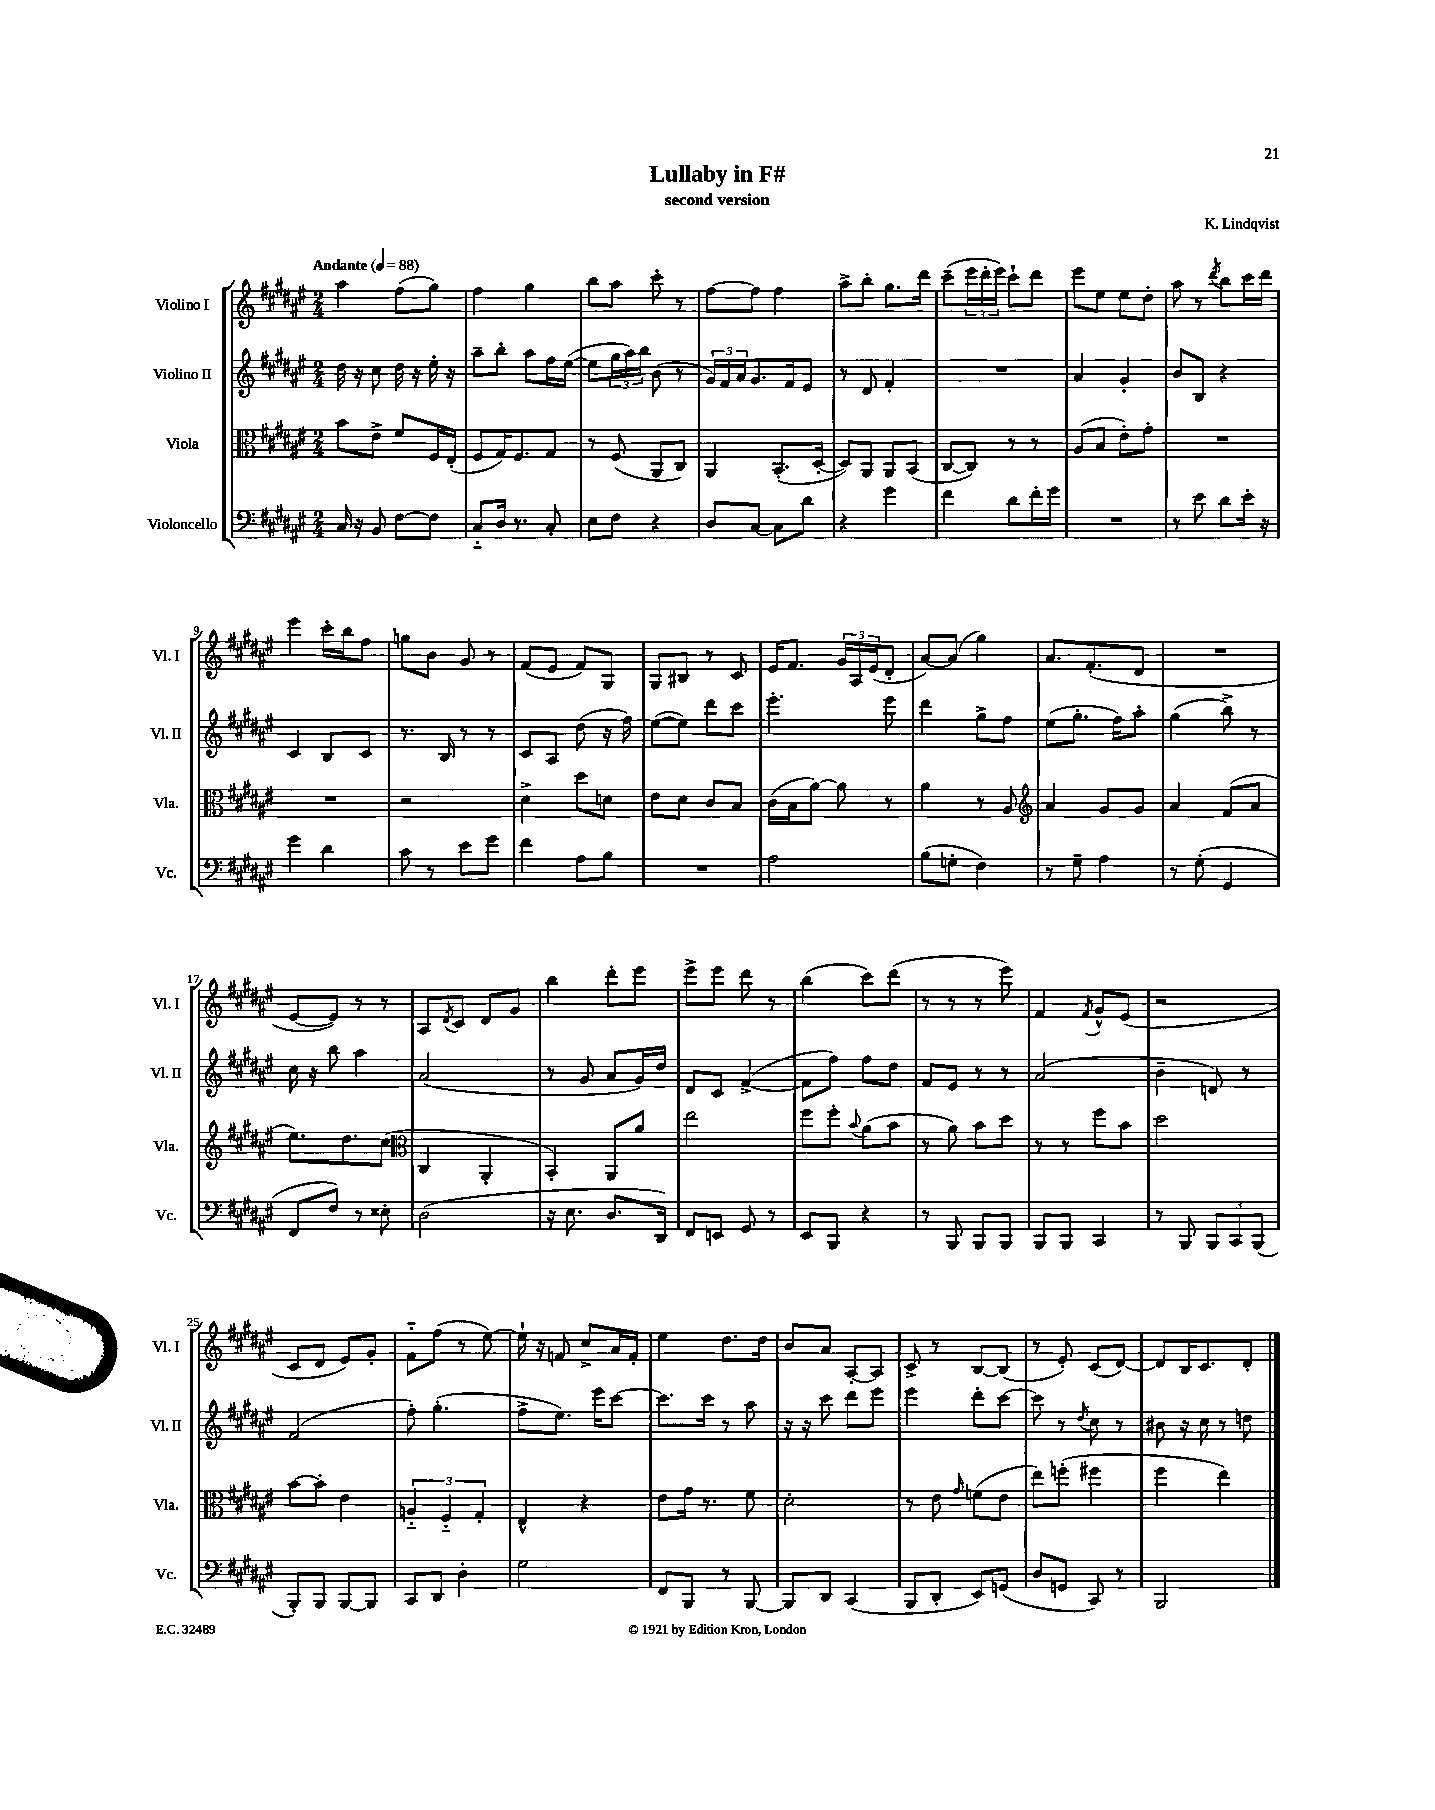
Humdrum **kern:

**kern	**kern	**kern	**kern
*part4	*part3	*part2	*part1
*staff4	*staff3	*staff2	*staff1
*I"Violoncello	*I"Viola	*I"Violino II	*I"Violino I
*I'Vc.	*I'Vla.	*I'Vl. II	*I'Vl. I
*clefF4	*clefC3	*clefG2	*clefG2
*k[f#c#g#d#a#e#]	*k[f#c#g#d#a#e#]	*k[f#c#g#d#a#e#]	*k[f#c#g#d#a#e#]
*M2/4	*M2/4	*M2/4	*M2/4
*MM88	*MM88	*MM88	*MM88
=1	=1	=1	=1
!	!	!	!LO:TX:a:B:t=Andante
16C#/	8b\L	16dd#\	4aa#\
16r	.	16r	.
8BB/	8e#^\J	8cc#\	.
[8F#\L	8f#/L	16dd#\	(8ff#\L
.	.	16r	.
8F#\J]	16F#/L	16ee#'\	8gg#\J)
.	(16E#'/JJ	16r	.
=2	=2	=2	=2
8C#/L	8F#/L	8aa#~\L	4ff#\
16D#/Jk	16G#/K)	8bb'\J	.
8.r	8.F#/	.	.
.	.	8aa#\L	4gg#\
8C#'/	8G#/J	16ff#\L	.
.	.	([16ee#\JJ	.
=3	=3	=3	=3
8E#\L	8r	8ee#\L]	8bb\L
8F#\J	(8F#/	24gg#\L	8aa#\J
.	.	24aa#\)	.
.	.	24bb\JJ	.
4r	8AA#/L	(8b\	8ccc#'\
.	8C#/J)	8r	8r
=4	=4	=4	=4
8D#/L	4AA#/	24g#/LL)	[8ff#\L
.	.	24f#/	.
.	.	24a#/J	.
[8C#/J	.	8.g#/	8ff#\J]
8C#\L]	(8.BB'/L	.	4ff#\
.	.	16f#/k	.
8d#\J	.	8e#/J	.
.	[16D#'/Jk	.	.
=5	=5	=5	=5
4r	8D#/L])	8r	8aa#^\L
.	8AA#/J	8d#/	8bb'\J
4g#\	8AA#/L	4f#'/	8.gg#\L
.	(8BB/J	.	.
.	.	.	16ddd#\Jk
=6	=6	=6	=6
4f#\	[8C#/L	2r	(8ccc#~\L
.	8C#/J])	.	24eee#\L
.	.	.	24ddd#'\
.	.	.	24eee#\JJ)
8d#\L	8r	.	8ccc#`\L
16f#'\L	8r	.	8ddd#\J
16g#\JJ	.	.	.
=7	=7	=7	=7
2r	(8A#/L	4a#/	8eee#\L
.	8B/J	.	8ee#\J
.	8e#'\L)	4g#'/	8ee#\L
.	8g#'\J	.	8dd#'\J
=8	=8	=8	=8
8r	2r	8b/L	8aa#\
8e#\	.	8B/J	8r
.	.	.	8qddd#/
8d#\L	.	4r	8bb\L
16e#'\Jk	.	.	16ccc#\L
16r	.	.	16ddd#\JJ
!!LO:LB:g=z
=9	=9	=9	=9
4g#\	2r	4c#/	4eee#\
4d#\	.	8B/L	16ccc#'\LL
.	.	.	16bb\J
.	.	8c#/J	8ff#\J
=10	=10	=10	=10
8c#\	2r	8.r	8ggn\L
8r	.	.	8b\J
.	.	16B/	.
8e#\L	.	8r	8g#/
8g#\J	.	8r	8r
=11	=11	=11	=11
4f#\	4d#^\	8c#/L	(8f#/L
.	.	8A#/J	8e#/J
8A#\L	8dd#\L	(8dd#\	8f#/L)
8B\J	8dn\J	16r	8G#/J
.	.	16ff#\)	.
=12	=12	=12	=12
2r	8e#\L	([8ee#\L	8G#/L
.	8d#\J	8ee#\J])	8B#X/J
.	8c#/L	8ddd#\L	8r
.	8B/J	8ccc#\J	8c#/
=13	=13	=13	=13
2A#\	(16c#\LL	4.eee#'\	16e#/KL
.	16B\J	.	8.f#/J
.	[8a#\J)	.	.
.	8a#\]	.	24g#/LL
.	.	.	24A#/
.	.	.	(24e#/J
.	8r	8eee#\	8d#'/J
=14	=14	=14	=14
(8B\L	4a#\	4ddd#\	[8a#/L)
8Gn'\J	.	.	(8a#/J]
4F#\)	8r	8gg#^\L	4gg#\)
.	8A#/	8ff#\J	.
=15	=15	=15	=15
*	*clefG2	*	*
8r	4a#/	(8ee#\L	8.a#/L
8G#~\	.	8.gg#'\J	.
.	.	.	(8.f#'/
4A#\	8g#/L	.	.
.	.	16ff#\KL)	.
.	8g#/J	8aa#'\J	8d#/J
=16	=16	=16	=16
8r	4a#/	(4gg#\	2r
(8G#'\	.	.	.
4GG#/	(8f#/L	8bb^\)	.
.	8a#/J	8r	.
!!LO:LB:g=z
=17	=17	=17	=17
8FF#/L	8.ee#\L)	16cc#\	[8e#/L
.	.	16r	.
8F#/J)	.	8bb\	8e#/J])
.	8.dd#\	.	.
8r	.	4aa#\	8r
8E##X'\	(8cc#\J	.	8r
=18	=18	=18	=18
*	*clefC3	*	*
(2D#\	4C#/	(2a#/	8A#/L
.	.	.	8qd#/
.	.	.	8c#/J
.	4AA#'/	.	8d#/L
.	.	.	8g#/J
=19	=19	=19	=19
16r	4BB'/)	8r	4bb\
8.E#\	.	.	.
.	.	8g#/	.
8.D#/L	8AA#/L	8a#/L	8ddd#'\L
.	8a#/J	16g#/L)	8eee#\J
16DD#/Jk)	.	16dd#/JJ	.
=20	=20	=20	=20
8FF#/L	2ee#\	8d#/L	8eee#^\L
8EEn/J	.	8c#/J	8eee#\J
8GG#/	.	([4f#^/	8ddd#\
8r	.	.	8r
=21	=21	=21	=21
8EE#/L	8ff#\L	8f#\L]	(4bb\
8BBB/J	8ff#'\J	8ff#\J)	.
.	8qqb/	.	.
4r	(8a#\L	8ff#\L	8ccc#\L)
.	8b\J	8dd#\J	(8ddd#\J
=22	=22	=22	=22
8r	8r	8f#/L	8r
8BBB/	8a#\)	8e#/J	8r
8BBB/L	8b\L	8r	8r
8BBB/J	8dd#\J	8r	8eee#\)
=23	=23	=23	=23
8BBB/L	8r	(2a#/	4f#/
8BBB/J	8r	.	.
.	.	.	8qf#/
4CC#/	8ff#\L	.	8g#^^/L
.	8b\J	.	(8e#/J
=24	=24	=24	=24
8r	2dd#\	4b~\	2r
8BBB/	.	.	.
12BBB/L	.	8dn/)	.
12CC#/	.	.	.
.	.	8r	.
(12BBB/J	.	.	.
!!LO:LB:g=z
=25	=25	=25	=25
8BBB'/L)	[8b\L	(2f#/	8c#/L
8BBB/J	8b'\J]	.	8d#/J
[8BBB/L	4e#\	.	8e#/L)
8BBB/J]	.	.	8g#'/J
=26	=26	=26	=26
8CC#/L	6An/	8ff#'\)	8f#\L
8DD#/J	.	(4.gg#'\	(8ff#\J
.	6F#/	.	.
4D#'\	.	.	8r
.	6G#'/	.	.
.	.	.	[8ee#\)
=27	=27	=27	=27
2G#\	4E#^^/	8ff#^\L	16ee#`\]
.	.	.	16r
.	.	8.ee#\J)	8fn/
.	4r	.	8cc#^/L
.	.	16eee#\KL	.
.	.	[8ccc#\J	16a#/L
.	.	.	16f'/JJ
=28	=28	=28	=28
8FF#/L	8e#\L	8.ccc#\L]	4ee#\
8BBB/J	16g#\Jk	.	.
.	8.r	16ccc#\Jk	.
8r	.	8r	8.dd#\L
[8BBB/	8f#\	8aa#\	.
.	.	.	16dd#\Jk
=29	=29	=29	=29
8BBB/L]	2d#'\	16r	8b/L
.	.	16r	.
8DD#/J	.	8ccc#\	8a#/J
(4CC#/	.	8ddd#\L	[8A#'/L
.	.	8eee#\J	8A#/J]
=30	=30	=30	=30
8BBB/L	8r	4eee#\	8c#^/
8DD#'/J	8e#\	.	8r
.	16qqg#/	.	.
8EE#/L)	(8fn\L	8ddd#'\L	[8B/L
(8GGn/J	8e#\J	[8ccc#\J	(8B/J]
=31	=31	=31	=31
8D#/L	8ee#\L)	8ccc#\]	8r
8GGn/J	(8ffn'\J	8r	8e#'/)
.	.	8qdd#/	.
8CC#/)	4ff#X\	8cc#\	(8c#/L
8r	.	8r	[8d#/J)
=32	=32	=32	=32
2BBB/	4ff#\	8b#X\	8d#/L]
.	.	16r	16B/K
.	.	16cc#\	8.c#/
.	4ee#\)	8r	.
.	.	8ddn\	8d#'/J
==	==	==	==
*-	*-	*-	*-
